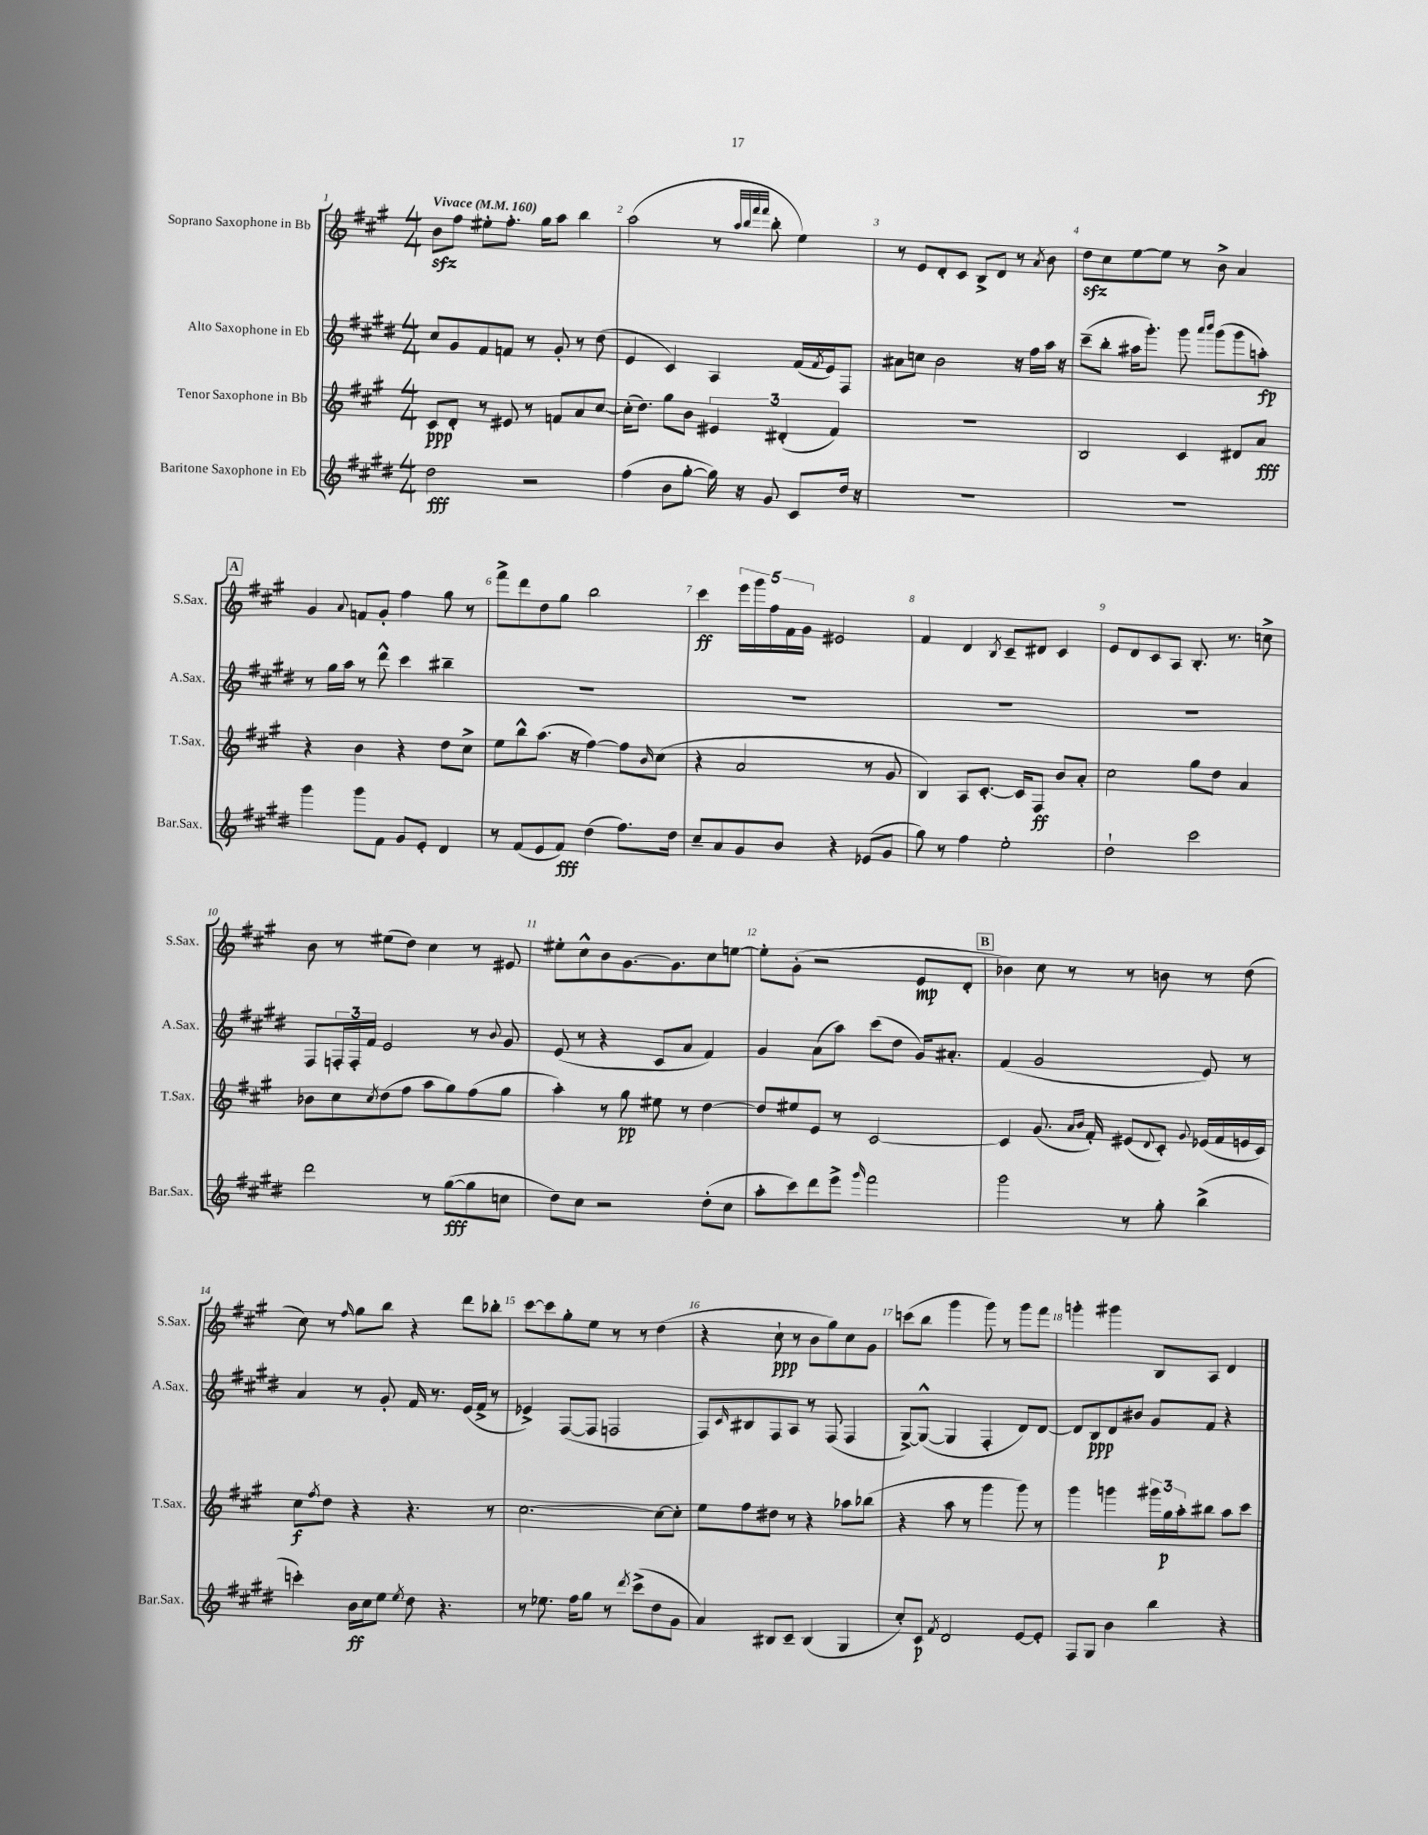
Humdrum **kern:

**kern	**dynam	**kern	**dynam	**kern	**dynam	**kern	**dynam
*part4	*part4	*part3	*part3	*part2	*part2	*part1	*part1
*staff4	*staff4	*staff3	*staff3	*staff2	*staff2	*staff1	*staff1
*I"Baritone Saxophone in Eb	*	*I"Tenor Saxophone in Bb	*	*I"Alto Saxophone in Eb	*	*I"Soprano Saxophone in Bb	*
*I'Bar.Sax.	*	*I'T.Sax.	*	*I'A.Sax.	*	*I'S.Sax.	*
*clefG2	*	*clefG2	*	*clefG2	*	*clefG2	*
*k[f#c#g#d#]	*	*k[f#c#g#]	*	*k[f#c#g#d#]	*	*k[f#c#g#]	*
*M4/4	*	*M4/4	*	*M4/4	*	*M4/4	*
*MM160	*	*MM160	*	*MM160	*	*MM160	*
=1	=1	=1	=1	=1	=1	=1	=1
!	!	!	!	!	!	!LO:TX:a:B:t=Vivace	!
2dd#\	fff	8c#/L	ppp	8cc#/L	.	8bzz\L	.
.	.	8d'/J	.	8g#/	.	8ff#\J	.
.	.	8r	.	8f#/	.	8ee#X'\L	.
.	.	8e#X/	.	8fn/J	.	8.ff#'\J	.
2r	.	8r	.	8r	.	.	.
.	.	.	.	.	.	16gg#\KL	.
.	.	8fn/L	.	8g#'/	.	8aa\J	.
.	.	8a/	.	8r	.	4bb\	.
.	.	[8cc#/J	.	(8dd#\	.	.	.
=2	=2	=2	=2	=2	=2	=2	=2
(4ff#\	.	(16cc#'\KL]	.	4e/	.	(2aa\	.
.	.	8.dd\J)	.	.	.	.	.
8b\L	.	8gg#\L	.	4c#/)	.	.	.
[8gg#'\J	.	8b\J	.	.	.	.	.
16gg#\])	.	6e#X/	.	4A/	.	8r	.
16r	.	.	.	.	.	.	.
.	.	.	.	.	.	32qqaa/LLL	.
.	.	.	.	.	.	32qqbb/	.
.	.	.	.	.	.	32qqfff#/	.
.	.	.	.	.	.	32qqfff#/JJJ	.
8g#/	.	.	.	.	.	8bb'\	.
.	.	(6d#X'/	.	.	.	.	.
8c#/L	.	.	.	(16f#/LL	.	4ee\)	.
.	.	.	.	8qf#/	.	.	.
.	.	.	.	16e/J)	.	.	.
.	.	6f#/)	.	.	.	.	.
16dd#/Jk	.	.	.	8F#/J	.	.	.
16r	.	.	.	.	.	.	.
=3	=3	=3	=3	=3	=3	=3	=3
1r	.	1r	.	8a#X\L	.	8r	.
.	.	.	.	8ccn\J	.	8e/L	.
.	.	.	.	2b\	.	8d'/	.
.	.	.	.	.	.	8c#/J	.
.	.	.	.	.	.	8B^/L	.
.	.	.	.	.	.	8d/J	.
.	.	.	.	16r	.	8r	.
.	.	.	.	16ff#\LL	.	.	.
.	.	.	.	.	.	8qa/	.
.	.	.	.	16aa\JJ	.	8b\	.
.	.	.	.	16r	.	.	.
=4	=4	=4	=4	=4	=4	=4	=4
1r	.	2B/	.	(8ccc#~\L	.	8ddzz\L	.
.	.	.	.	8bb'\J	.	8cc#\	.
.	.	.	.	16aa#X\KL	.	[8ee\	.
.	.	.	.	8.ggg#'\J)	.	.	.
.	.	.	.	.	.	8ee\J]	.
.	.	4c#/	.	8ggg#\	.	8r	.
.	.	.	.	16qqaaa/LL	.	.	.
.	.	.	.	16qqbbb/JJ	.	.	.
.	.	.	.	(8ggg#\L	.	8b^\	.
.	.	8d#X/L	.	8ggg#\	.	4a/	.
.	.	8a/J	fff	8aan'\J)	fp	.	.
!!LO:LB:g=z
!!LO:REH:place=s1:t=A
=5	=5	=5	=5	=5	=5	=5	=5
4ggg#\	.	4r	.	8r	.	4g#/	.
.	.	.	.	16gg#\LL	.	.	.
.	.	.	.	16aa\JJ	.	.	.
.	.	.	.	.	.	8qqa/	.
8ggg#\L	.	4b\	.	8r	.	8fn/L	.
8f#\J	.	.	.	8ddd#^^\	.	8g#'/J	.
8g#/L	.	4r	.	4ccc#\	.	4ff#\	.
8e'/J	.	.	.	.	.	.	.
4d#/	.	8dd\L	.	4bb#X~\	.	8gg#\	.
.	.	8cc#^\J	.	.	.	8r	.
=6	=6	=6	=6	=6	=6	=6	=6
8r	.	8ee\L	.	1r	.	8fff#^\L	.
(8f#/L	.	8bb^^\	.	.	.	8ddd\	.
8e/	.	(8.aa\J	.	.	.	8dd\	.
8f#/J)	fff	.	.	.	.	8gg#\J	.
.	.	16r	.	.	.	.	.
(4dd#\	.	[4ff#\)	.	.	.	2bb\	.
8.ff#\L)	.	8ff#\L]	.	.	.	.	.
.	.	16qqb/	.	.	.	.	.
.	.	(8cc#\J	.	.	.	.	.
16dd#\Jk	.	.	.	.	.	.	.
=7	=7	=7	=7	=7	=7	=7	=7
8cc#~/L	.	4r	.	1r	.	4ccc#\	ff
8a/	.	.	.	.	.	.	.
8g#/	.	2a/	.	.	.	20eee\LL	.
.	.	.	.	.	.	20ggg#\	.
.	.	.	.	.	.	20ff#\	.
8b/J	.	.	.	.	.	.	.
.	.	.	.	.	.	20f#\	.
.	.	.	.	.	.	20g#\JJ	.
4r	.	.	.	.	.	2e#X/	.
(8e-X/L	.	8r	.	.	.	.	.
8g#/J	.	8g#/	.	.	.	.	.
=8	=8	=8	=8	=8	=8	=8	=8
8gg#\)	.	4B/)	.	1r	.	4f#/	.
8r	.	.	.	.	.	.	.
4ff#\	.	8A/L	.	.	.	4d/	.
.	.	[8.c#'/J	.	.	.	.	.
.	.	.	.	.	.	8qB/	.
2ee'\	.	.	.	.	.	8c#~/L	.
.	.	16c#/KL]	.	.	.	.	.
.	.	8F#/J	ff	.	.	8d#X/J	.
.	.	8b/L	.	.	.	4c#/	.
.	.	8a'/J	.	.	.	.	.
=9	=9	=9	=9	=9	=9	=9	=9
2dd#`\	.	2cc#\	.	1r	.	8e/L	.
.	.	.	.	.	.	8d/	.
.	.	.	.	.	.	8c#/	.
.	.	.	.	.	.	8A/J	.
2ccc#\	.	8gg#\L	.	.	.	8.B'/	.
.	.	8dd\J	.	.	.	.	.
.	.	.	.	.	.	8.r	.
.	.	4a/	.	.	.	.	.
.	.	.	.	.	.	8ccn^\	.
!!LO:LB:g=z
=10	=10	=10	=10	=10	=10	=10	=10
2ddd#\	.	8b-X\L	.	8F#/L	.	8b\	.
.	.	8cc#\	.	24Fn'/L	.	8r	.
.	.	.	.	24F'/	.	.	.
.	.	.	.	24f#/JJ	.	.	.
.	.	8qcc#/	.	.	.	.	.
.	.	(8dd\	.	2e/	.	(8ee#X\L	.
.	.	8ff#\J	.	.	.	8dd\J)	.
8r	.	8aa\L	.	.	.	4cc#\	.
([8gg#\L	fff	8gg#\)	.	.	.	.	.
8gg#\]	.	(8ff#\	.	8r	.	8r	.
.	.	.	.	8qqb/	.	.	.
8ccn\J	.	8gg#\J	.	8g#/	.	8e#X/	.
=11	=11	=11	=11	=11	=11	=11	=11
8dd#\L)	.	4aa'\)	.	(8e/	.	8ee#X'\L	.
8cc#\J	.	.	.	8r	.	8cc#^^\	.
2r	.	8r	.	4r	.	8b\	.
.	.	8gg#\	pp	.	.	[8.g#\	.
.	.	8ee#X\	.	8c#/L	.	.	.
.	.	.	.	.	.	8.g#\]	.
.	.	8r	.	8a/J	.	.	.
(8dd#'\L	.	[4dd\	.	4f#/)	.	8cc#\	.
8cc#\J	.	.	.	.	.	[8een\J	.
=12	=12	=12	=12	=12	=12	=12	=12
8aa'\L	.	8dd/L]	.	4g#/	.	8ee'\L]	.
8ccc#\)	.	8ee#X/	.	.	.	(8g#'\J	.
8ddd#\	.	8e/J	.	(8a\L	.	2r	.
8eee^\J	.	8r	.	8aa\J)	.	.	.
16qqggg#/	.	.	.	.	.	.	.
2fff#\	.	[2c#/	.	(8ccc#\L	.	.	.
.	.	.	.	8dd#\J	.	.	.
.	.	.	.	16g#/KL)	.	8e/L	mp
.	.	.	.	8.a#X'/J	.	.	.
.	.	.	.	.	.	8d'/J	.
!!LO:REH:place=s1:t=B
=13	=13	=13	=13	=13	=13	=13	=13
2ggg#\	.	4c#/]	.	(4f#/	.	4b-X\)	.
.	.	(8.g#/	.	2g#/	.	8cc#\	.
.	.	.	.	.	.	8r	.
.	.	16qqa/LL	.	.	.	.	.
.	.	16qqb/JJ	.	.	.	.	.
.	.	16f#'/)	.	.	.	.	.
8r	.	(8e#X/L	.	.	.	8r	.
.	.	8qqd/	.	.	.	.	.
8gg#'\	.	8c#'/J)	.	.	.	8bn\	.
.	.	8qqg#/	.	.	.	.	.
(4bb^\	.	(16e-X/LL	.	8e/)	.	8r	.
.	.	16f#/	.	.	.	.	.
.	.	16en/	.	8r	.	(8dd\	.
.	.	16c#/JJ)	.	.	.	.	.
!!LO:LB:g=z
=14	=14	=14	=14	=14	=14	=14	=14
4cccn'\)	.	8cc#\L	f	4a/	.	8cc#\)	.
.	.	8qff#/	.	.	.	.	.
.	.	8dd\J	.	.	.	8r	.
.	.	.	.	.	.	16qqff#/	.
16b\LL	ff	4r	.	8r	.	8gg#\L	.
16cc#\J	.	.	.	.	.	.	.
8ee\J	.	.	.	8g#'/	.	8bb\J	.
8qee/	.	.	.	.	.	.	.
8dd#\	.	4.r	.	16f#/	.	4r	.
.	.	.	.	8.r	.	.	.
4.r	.	.	.	.	.	.	.
.	.	.	.	(16e/LL	.	8ddd\L	.
.	.	.	.	16f#^/JJ	.	.	.
.	.	8r	.	8r	.	8bb-X'\J	.
=15	=15	=15	=15	=15	=15	=15	=15
8r	.	[2.cc#\	.	4e-X^/)	.	[8ccc#\L	.
8.ee-X\	.	.	.	.	.	8ccc#\]	.
.	.	.	.	([8F#/L	.	8gg#'\	.
16ff#\KL	.	.	.	.	.	.	.
8gg#\J	.	.	.	8F#/J]	.	8ee\J	.
8r	.	.	.	2Fn/	.	8r	.
8qddd#/	.	.	.	.	.	.	.
(8ccc#^\L	.	.	.	.	.	8r	.
8dd#\	.	8cc#\L_	.	.	.	(4dd\	.
8g#\J	.	8cc#'\J]	.	.	.	.	.
=16	=16	=16	=16	=16	=16	=16	=16
4a/)	.	8ee\L	.	8F#/L)	.	4r	.
.	.	.	.	16qqc#/	.	.	.
.	.	8ff#\	.	8B#X/	.	.	.
8B#X/L	.	8dd#X\J	.	8F#/	.	8cc#`\	ppp
8c#~/J	.	8r	.	8A/J	.	8r	.
(4B#/	.	4r	.	8r	.	8b\L	.
.	.	.	.	(8F#/	.	8gg#\)	.
4G#/	.	8aa-X\L	.	4F#/	.	8cc#\	.
.	.	(8bb-X\J	.	.	.	8g#\J	.
=17	=17	=17	=17	=17	=17	=17	=17
8cc#'/L)	.	4r	.	[8G#^/L)	.	(8cccn\L	.
8c#/J	p	.	.	(8G#^^/J_	.	8bb\J	.
8qf#/	.	.	.	.	.	.	.
2d#/	.	8aa\	.	4G#/]	.	4ggg#\	.
.	.	8r	.	.	.	.	.
.	.	4ggg#\	.	4F#'/	.	8ggg#\)	.
.	.	.	.	.	.	8r	.
[8e/L	.	8ggg#\)	.	8d#/L)	.	8ggg#\L	.
8e'/J]	.	8r	.	[8d#/J	.	8fff#\J	.
=18	=18	=18	=18	=18	=18	=18	=18
8F#/L	.	4ggg#\	.	8d#/L]	.	4gggn'\	.
8G#/J	.	.	.	8B/	ppp	.	.
4b\	.	4gggn\	.	8d#/	.	4ggg#X\	.
.	.	.	.	8b#X/J	.	.	.
4bb\	.	24ggg#X\LL	.	8g#/L	.	8B/L	.
.	.	24gg#\	p	.	.	.	.
.	.	24aa'\J	.	.	.	.	.
.	.	8bb#X\J	.	8f#/J	.	8A/J	.
4r	.	8aa\L	.	4r	.	4d/	.
.	.	8ccc#\J	.	.	.	.	.
==	==	==	==	==	==	==	==
*-	*-	*-	*-	*-	*-	*-	*-
